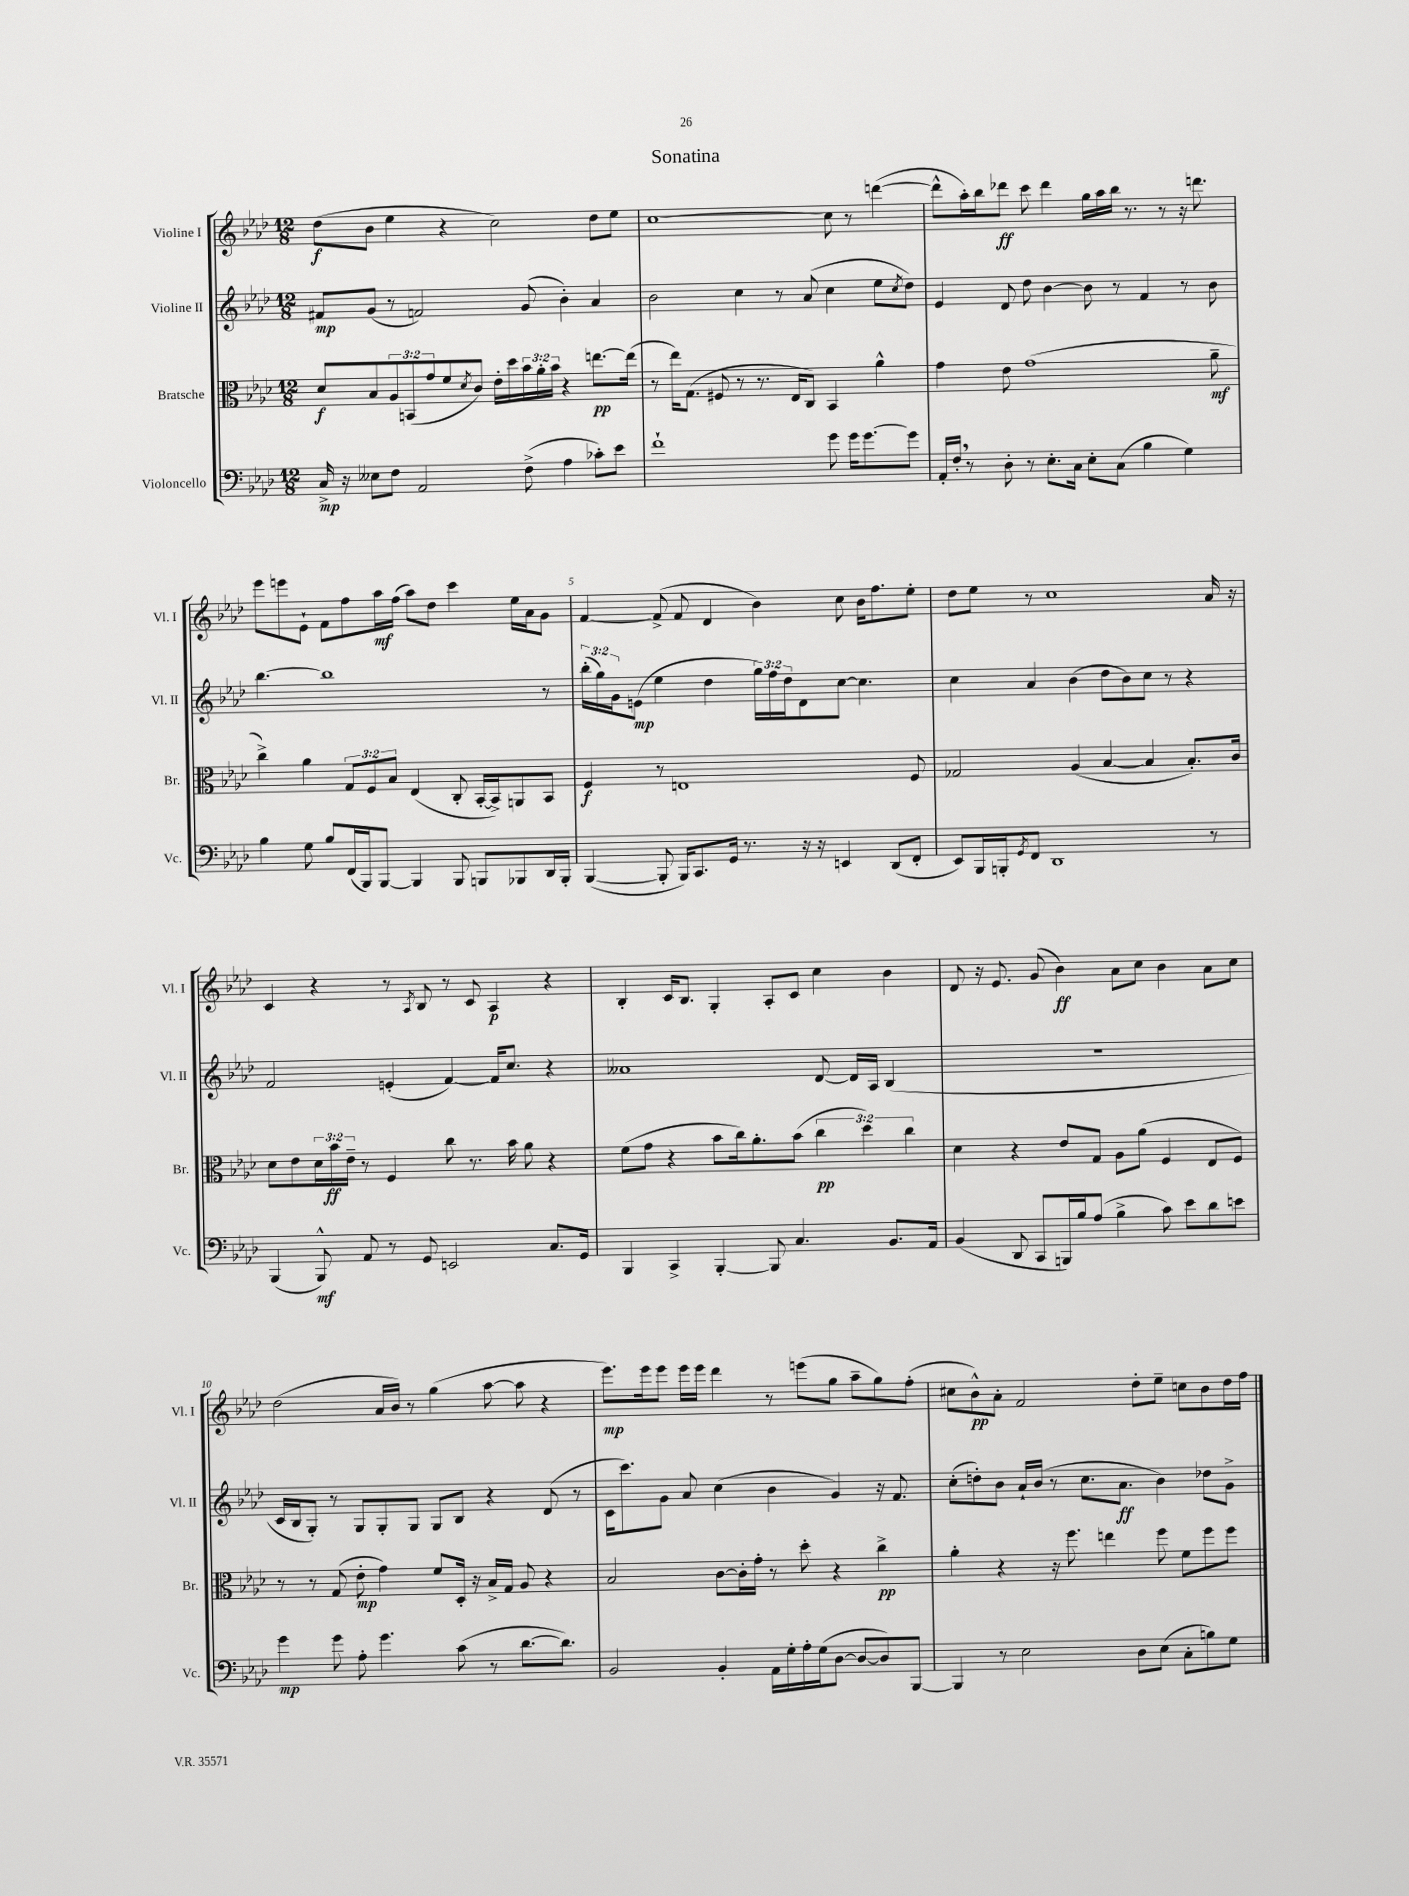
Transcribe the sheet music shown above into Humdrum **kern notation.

**kern	**dynam	**kern	**dynam	**kern	**dynam	**kern	**dynam
*part4	*part4	*part3	*part3	*part2	*part2	*part1	*part1
*staff4	*staff4	*staff3	*staff3	*staff2	*staff2	*staff1	*staff1
*I"Violoncello	*	*I"Bratsche	*	*I"Violine II	*	*I"Violine I	*
*I'Vc.	*	*I'Br.	*	*I'Vl. II	*	*I'Vl. I	*
*clefF4	*	*clefC3	*	*clefG2	*	*clefG2	*
*k[b-e-a-d-]	*	*k[b-e-a-d-]	*	*k[b-e-a-d-]	*	*k[b-e-a-d-]	*
*M12/8	*	*M12/8	*	*M12/8	*	*M12/8	*
=1	=1	=1	=1	=1	=1	=1	=1
16C^/	mp	8d-/L	f	8f#X/L	mp	(8dd-\L	f
16r	.	.	.	.	.	.	.
8E--X\L	.	8B-/	.	(8g/J	.	8b-\J	.
8F\J	.	12A-/	.	8r	.	4ee-\	.
.	.	(12BBn/	.	.	.	.	.
2AA-/	.	.	.	2fn/)	.	.	.
.	.	12g/	.	.	.	.	.
.	.	8f/	.	.	.	4r	.
.	.	8qd-/	.	.	.	.	.
.	.	8c/J)	.	.	.	.	.
.	.	16e-'\LL	.	.	.	2cc\)	.
.	.	16dd-\	.	.	.	.	.
(8F^\	.	24b-\	.	(8g/	.	.	.
.	.	24a-'\	.	.	.	.	.
.	.	24b-\JJ	.	.	.	.	.
4A-\	.	4r	.	4b-'\)	.	.	.
8c-X'\L)	.	[8.een\L	pp	4a-/	.	8dd-\L	.
8e-\J	.	.	.	.	.	8ee-\J	.
.	.	(16ee\Jk]	.	.	.	.	.
=2	=2	=2	=2	=2	=2	=2	=2
1f`	.	8r	.	2b-\	.	[1cc	.
.	.	16ee-\KL)	.	.	.	.	.
.	.	(8.G\J	.	.	.	.	.
.	.	8F#X/	.	.	.	.	.
.	.	8r	.	4cc\	.	.	.
.	.	8.r	.	.	.	.	.
.	.	.	.	8r	.	.	.
.	.	16E-/KL	.	.	.	.	.
.	.	8C/J)	.	(8a-/	.	.	.
8g\	.	4BB-/	.	4cc\	.	8cc\]	.
16g\KL	.	.	.	.	.	8r	.
[8.g\	.	.	.	.	.	.	.
.	.	4a-^^\	.	8ee-\L	.	([4dddn\	.
.	.	.	.	8qcc/	.	.	.
8g\J]	.	.	.	8dd-\J)	.	.	.
=3	=3	=3	=3	=3	=3	=3	=3
16AA-'/LL	.	4g\	.	4e-/	.	8ddd^^\L]	.
16F',/JJ	.	.	.	.	.	.	.
8r	.	.	.	.	.	16aa-'\L)	.
.	.	.	.	.	.	16bb-\J	.
8D-'\	.	8e-\	.	8d-/	.	8ddd-X\J	ff
8r	.	(1g	.	8dd-\	.	8ccc\	.
8.E-'\L	.	.	.	[4b-\	.	4ddd-\	.
16C\Jk	.	.	.	.	.	.	.
8E-'\L	.	.	.	8b-\]	.	16gg\LL	.
.	.	.	.	.	.	16aa-\	.
(8C\J	.	.	.	8r	.	16bb-\JJ	.
.	.	.	.	.	.	8.r	.
4B-\	.	.	.	4f/	.	.	.
.	.	.	.	.	.	8r	.
4G\)	.	.	.	8r	.	16r	.
.	.	.	.	.	.	8.dddn\	.
.	.	8a-~\	mf	8b-\	.	.	.
!!LO:LB:g=z
=4	=4	=4	=4	=4	=4	=4	=4
4B-\	.	4cc^\)	.	[4.bb-\	.	8eee-\L	.
.	.	.	.	.	.	8eeen\	.
8G\	.	4a-\	.	.	.	8e-`\J	.
8B-/L	.	.	.	1bb-]	.	8f\L	.
(16FF/L	.	12G/L	.	.	.	8ff\	.
16BBB-/J)	.	.	.	.	.	.	.
.	.	12F/	.	.	.	.	.
[8BBB-/J	.	.	.	.	.	16aa-\L	mf
.	.	12B-/J	.	.	.	.	.
.	.	.	.	.	.	(16ff\JJ	.
4BBB-/]	.	(4E-/	.	.	.	8aa-\L)	.
.	.	.	.	.	.	8dd-\J	.
8BBB-/	.	8C'/	.	.	.	4ccc\	.
8BBBn/L	.	[16BB-'/LL	.	.	.	.	.
.	.	16BB-^/J])	.	.	.	.	.
8BBB-X/	.	8AAn/	.	.	.	16ee-\LL	.
.	.	.	.	.	.	16a-\J	.
16DD-/L	.	8BB-/J	.	8r	.	8g\J	.
16BBB-'/JJ	.	.	.	.	.	.	.
=5	=5	=5	=5	=5	=5	=5	=5
([4BBB-/	.	4F/	f	(24bb-'\LL	.	[4f/	.
.	.	.	.	24gg\)	.	.	.
.	.	.	.	24g\J	.	.	.
.	.	.	.	(8en\J	mp	.	.
8BBB-'/]	.	8r	.	4ee-\	.	(8f^/]	.
16BBB-/KL)	.	1En	.	.	.	8f/	.
8.CC/	.	.	.	.	.	.	.
.	.	.	.	4dd-\	.	4d-/	.
16GG/Jk	.	.	.	.	.	.	.
8.r	.	.	.	.	.	.	.
.	.	.	.	24gg\LL)	.	4b-\)	.
.	.	.	.	24ff\	.	.	.
.	.	.	.	24dd-\J	.	.	.
16r	.	.	.	8d-\	.	.	.
16r	.	.	.	.	.	.	.
4EEn/	.	.	.	[8cc\J	.	8cc\	.
.	.	.	.	4.cc\]	.	16b-\KL	.
.	.	.	.	.	.	8.ff\	.
(8DD-/L	.	.	.	.	.	.	.
8FF'/J	.	8F/	.	.	.	8ee-'\J	.
=6	=6	=6	=6	=6	=6	=6	=6
8EE-/L)	.	2G-X/	.	4cc\	.	8dd-\L	.
16BBB-/L	.	.	.	.	.	8ee-\J	.
16BBBn'/J	.	.	.	.	.	.	.
8qGG/	.	.	.	.	.	.	.
8FF/J	.	.	.	4a-/	.	8r	.
1DD-	.	.	.	.	.	1cc	.
.	.	(4A-/	.	(4b-\	.	.	.
.	.	[4B-/	.	8dd-\L	.	.	.
.	.	.	.	8b-\)	.	.	.
.	.	4B-/]	.	8cc\J	.	.	.
.	.	.	.	8r	.	.	.
.	.	8.B-'/L)	.	4r	.	.	.
8r	.	.	.	.	.	16a-/	.
.	.	16c/Jk	.	.	.	16r	.
!!LO:LB:g=z
=7	=7	=7	=7	=7	=7	=7	=7
(4BBB-/	.	8d-\L	.	2f/	.	4c/	.
.	.	8e-\	.	.	.	.	.
8BBB-^^/)	mf	24d-\L	.	.	.	4r	.
.	.	24b-\	ff	.	.	.	.
.	.	24e-~\JJ	.	.	.	.	.
8AA-/	.	8r	.	.	.	.	.
8r	.	4F/	.	(4en'/	.	8r	.
.	.	.	.	.	.	8qA-/	.
8GG/	.	.	.	.	.	8B-/	.
2EEn/	.	8cc\	.	[4f/)	.	8r	.
.	.	8.r	.	.	.	8c/	.
.	.	.	.	16f/KL]	.	4A-/	p
.	.	16b-\	.	8.cc/J	.	.	.
.	.	8a-\	.	.	.	.	.
8.C/L	.	4r	.	4r	.	4r	.
16GG/Jk	.	.	.	.	.	.	.
=8	=8	=8	=8	=8	=8	=8	=8
4BBB-/	.	(8f\L	.	1a--X	.	4B-'/	.
.	.	8g\J	.	.	.	.	.
4CC^/	.	4r	.	.	.	16c/KL	.
.	.	.	.	.	.	8.B-/J	.
[4BBB-'/	.	8b-\L	.	.	.	4G'/	.
.	.	16cc\k)	.	.	.	.	.
.	.	8.a-'\	.	.	.	.	.
8BBB-/]	.	.	.	.	.	8A-'/L	.
4.C/	.	(8b-\J	.	.	.	8c/J	.
.	.	6cc\	pp	[8d-/	.	4cc\	.
.	.	.	.	16d-/LL]	.	.	.
.	.	6dd-\)	.	.	.	.	.
.	.	.	.	16A-/JJ	.	.	.
8.BB-/L	.	.	.	(4B-/	.	4b-\	.
.	.	6cc\	.	.	.	.	.
16AA-/Jk	.	.	.	.	.	.	.
=9	=9	=9	=9	=9	=9	=9	=9
(4BB-/	.	4d-\	.	1.r	.	8d-/	.
.	.	.	.	.	.	16r	.
.	.	.	.	.	.	8.e-/	.
8DD-/	.	4r	.	.	.	.	.
8CC/L	.	.	.	.	.	(8g/	.
16BBBn/L)	.	8e-/L	.	.	.	4b-\)	ff
16B-/J	.	.	.	.	.	.	.
(8A-/J	.	8G/J	.	.	.	.	.
4B-^\	.	8A-\L	.	.	.	8a-\L	.
.	.	(8a-\J	.	.	.	8cc\J	.
8c\)	.	4F/	.	.	.	4b-\	.
8e-\L	.	.	.	.	.	.	.
8d-\	.	8E-/L	.	.	.	8a-\L	.
8en\J	.	8F/J)	.	.	.	8cc\J	.
!!LO:LB:g=z
=10	=10	=10	=10	=10	=10	=10	=10
4g\	mp	8r	.	16c/LL	.	(2dd-\	.
.	.	.	.	16B-/J	.	.	.
.	.	8r	.	8G'/J)	.	.	.
8g\	.	(8G/	.	8r	.	.	.
8A-'\	.	8e-'\	mp	8G/L	.	.	.
4.g\	.	4g\)	.	8G'/	.	16a-/LL	.
.	.	.	.	.	.	16b-/JJ)	.
.	.	.	.	8G/J	.	8r	.
.	.	8f/L	.	8G/L	.	(4gg\	.
(8c\	.	16D-'/Jk	.	8B-/J	.	.	.
.	.	16r	.	.	.	.	.
8r	.	16B-^/LL	.	4r	.	[8aa-\	.
.	.	16G/JJ	.	.	.	.	.
[8.d-\L	.	8A-/	.	.	.	8aa-\]	.
.	.	4r	.	(8d-/	.	4r	.
8.d-\J])	.	.	.	.	.	.	.
.	.	.	.	8r	.	.	.
=11	=11	=11	=11	=11	=11	=11	=11
2BB-/	.	2B-/	.	16c\KL	.	8.eee-\L)	mp
.	.	.	.	8.ccc\)	.	.	.
.	.	.	.	.	.	16eee-\k	.
.	.	.	.	8g\J	.	8eee-\J	.
.	.	.	.	8a-/	.	16eee-\LL	.
.	.	.	.	.	.	16eee-\JJ	.
4BB-'/	.	[8c\L	.	(4cc\	.	4ddd-\	.
.	.	16c'\L]	.	.	.	.	.
.	.	16g'\JJ	.	.	.	.	.
16AA-\LL	.	8r	.	4b-\	.	8r	.
16G'\	.	.	.	.	.	.	.
16A-'\	.	8dd-'\	.	.	.	(8eeen\L	.
(16G\J	.	.	.	.	.	.	.
[8D-\J	.	4r	.	4g/)	.	8gg\J	.
8D-/L_	.	.	.	.	.	8aa-~\L	.
8D-/])	.	4cc^\	pp	16r	.	8gg\)	.
.	.	.	.	8.f/	.	.	.
[8BBB-/J	.	.	.	.	.	(8ff'\J	.
=12	=12	=12	=12	=12	=12	=12	=12
4BBB-/]	.	4a-'\	.	(8cc'\L	.	8cc#X\L	.
.	.	.	.	8ddn'\)	.	8b-^^\)	pp
8r	.	4r	.	8b-\J	.	8a-'\J	.
2E-\	.	.	.	16a-`/LL	.	2f/	.
.	.	.	.	(16b-/JJ	.	.	.
.	.	16r	.	8r	.	.	.
.	.	8.ff\	.	.	.	.	.
.	.	.	.	8.cc\L	.	.	.
.	.	4een\	.	.	.	.	.
.	.	.	.	8.a-\J	ff	.	.
8D-\L	.	.	.	.	.	8dd-'\L	.
(8E-\J	.	8ff\	.	4b-\)	.	8ee-~\J	.
8C'\L	.	8f\L	.	.	.	8ccn\L	.
8Bn\)	.	8ff\	.	8dd-X\L	.	8b-\	.
8G\J	.	8ff\J	.	8g^\J	.	16dd-\L	.
.	.	.	.	.	.	16ff\JJ	.
==	==	==	==	==	==	==	==
*-	*-	*-	*-	*-	*-	*-	*-
